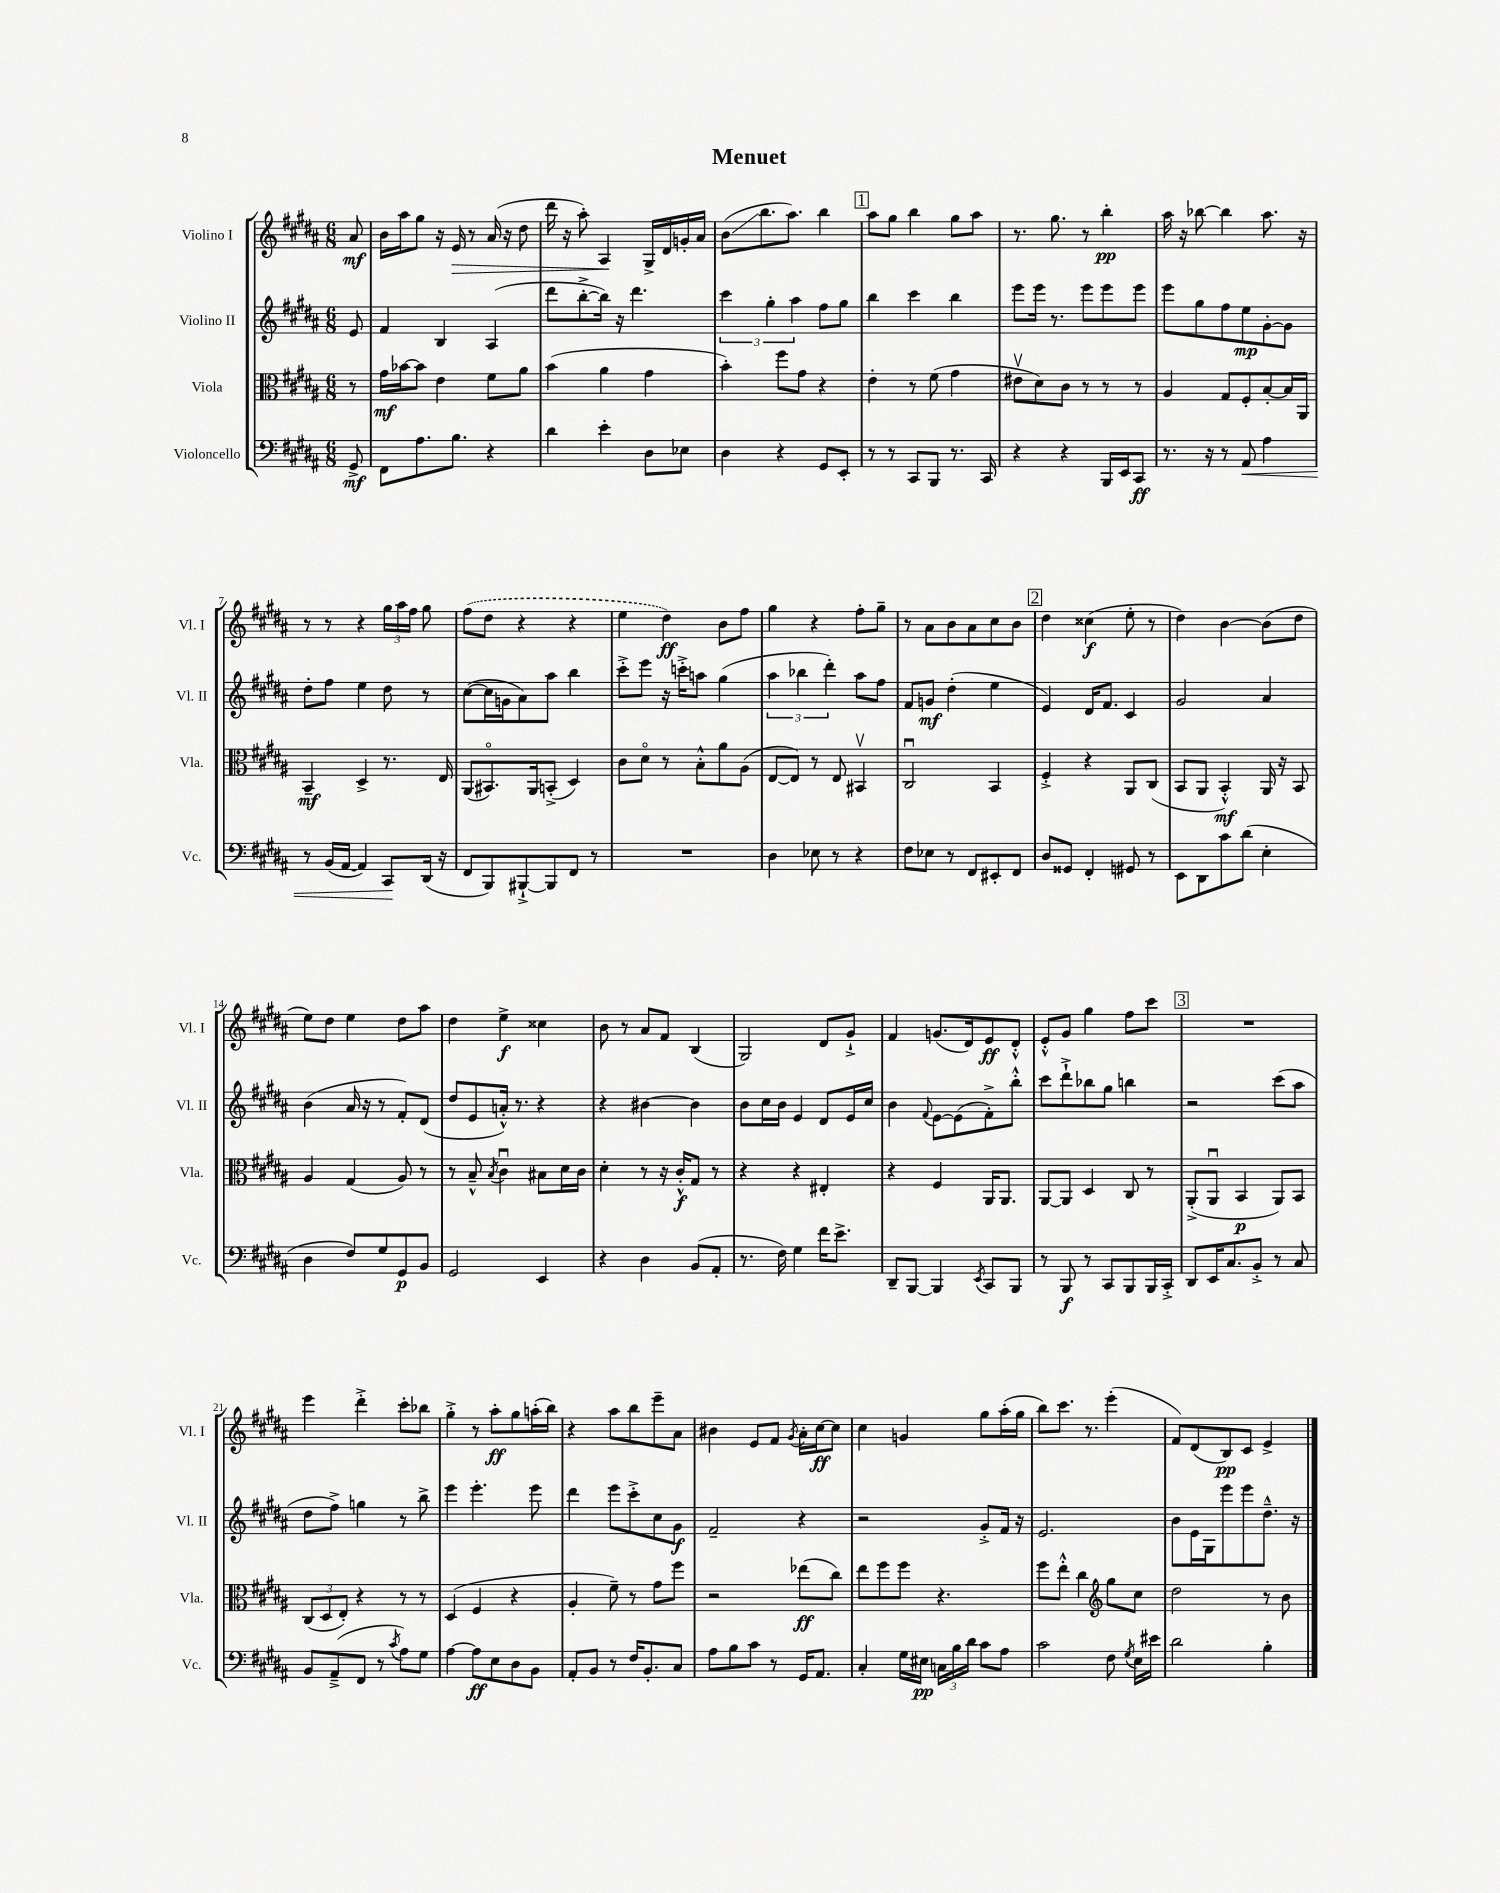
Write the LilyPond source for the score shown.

\header { title = "Menuet" }
<<
\new StaffGroup <<
\new Staff = "s0" \with { instrumentName = "Violino I" shortInstrumentName = "Vl. I" } {
    \clef treble \key b \major \numericTimeSignature \time 6/8 \partial 8
    \autoBeamOff ais'8\mf |
    b'16[ ais''16 gis''8] r16 e'16\> r8 ais'16( r16 dis''8 |
    dis'''16 r16 ais''8-.) ais4\! gis16[-> dis'16 g'16-. ais'16] |
    b'8[\glissando( b''8. ais''8.]) b''4 |
    \mark \markup { \box "1" } ais''8[ gis''8] b''4 gis''8[ ais''8] |
    r8. gis''8. r8 b''4-.\pp |
    ais''16 r16 bes''8~ bes''4 ais''8. r16 |
    r8 r8 r4 \tuplet 3/2 { gis''16[ ais''16 fis''16] } gis''8 |
    \once \slurDashed fis''8[( dis''8] r4 r4 |
    e''4 dis''4\ff) b'8[ fis''8] |
    gis''4 r4 fis''8[-. gis''8]-- |
    r8 ais'8[ b'8 ais'8 cis''8 b'8] |
    \mark \markup { \box "2" } dis''4 cisis''4\f( e''8-. r8 |
    dis''4) b'4~ b'8[( dis''8] |
    e''8[) dis''8] e''4 dis''8[ ais''8] |
    dis''4 e''4->\f cisis''4 |
    b'8 r8 ais'8[ fis'8] b4( |
    gis2) dis'8[ gis'8]-!-> |
    fis'4 g'8.[( dis'16) e'8\ff dis'8]-.-^ |
    e'8[-.-^ gis'8] gis''4 fis''8[ cis'''8] |
    \mark \markup { \box "3" } R2. |
    e'''4 dis'''4-.-> cis'''8[-. bes''8] |
    gis''4-.-> r8 ais''8[-.\ff gis''8 a''16-.( b''16]) |
    r4 ais''8[ b''8 e'''8-- ais'8] |
    bis'4 e'8[ fis'8] \acciaccatura { gis'8 } ais'16[-. cis''16~\ff cis''8] |
    cis''4 g'4 gis''8[ ais''16-.( gis''16] |
    b''8[) cis'''8.] r8. e'''4-.( |
    fis'8[) dis'8( b8\pp) cis'8] e'4-> \bar "|." |
}
\new Staff = "s1" \with { instrumentName = "Violino II" shortInstrumentName = "Vl. II" } {
    \clef treble \key b \major \numericTimeSignature \time 6/8 \partial 8
    \autoBeamOff e'8 |
    fis'4 b4 ais4( |
    dis'''8[ b''8~-.-> b''16]) r16 dis'''4. |
    \tuplet 3/2 { cis'''4 gis''4-. ais''4 } fis''8[ gis''8] |
    \mark \markup { \box "1" } b''4 cis'''4 b''4 |
    e'''8[ e'''16] r8. e'''8[ e'''8 e'''8] |
    e'''8[ gis''8 fis''8 e''8\mp gis'8~-. gis'8] |
    dis''8[-. fis''8] e''4 dis''8 r8 |
    cis''8[~( cis''16 g'16 ais'8) ais''8] b''4 |
    cis'''8[-.-> e'''8] r16 c'''16[-.-> a''8] gis''4( |
    \tuplet 3/2 { ais''4 bes''4 dis'''4-.) } ais''8[ fis''8] |
    fis'8[ g'8]\mf dis''4-.( e''4 |
    \mark \markup { \box "2" } e'4) dis'16[ fis'8.] cis'4 |
    gis'2 ais'4 |
    b'4( ais'16 r16 r8 fis'8[-.) dis'8]( |
    dis''8[ e'8 a'16]-.-^) r8. r4 |
    r4 bis'4~ bis'4 |
    b'8[ cis''16 b'16] e'4 dis'8[ e'16 cis''16] |
    b'4 \appoggiatura { fis'8 } e'8[~ e'8( fis'8-.->) b''8]-.-^ |
    cis'''8[ dis'''8-!-> bes''8 gis''8] b''4 |
    \mark \markup { \box "3" } r2 cis'''8[( ais''8] |
    dis''8[ fis''8]->) g''4 r8 b''8-> |
    e'''4 e'''4.-. e'''8 |
    dis'''4 e'''8[ cis'''8-.-> cis''8 gis'8]\f |
    fis'2-- r4 |
    r2 gis'8[-.-> fis'16] r16 |
    e'2. |
    b'8[ e'16 gis16 e'''8 e'''8 dis''8.]---^ r16 \bar "|." |
}
\new Staff = "s2" \with { instrumentName = "Viola" shortInstrumentName = "Vla." } {
    \clef alto \key b \major \numericTimeSignature \time 6/8 \partial 8
    \autoBeamOff r8 |
    gis'16[\mf bes'16~ bes'8] e'4 fis'8[ ais'8] |
    b'4( ais'4 gis'4 |
    b'4-.) fis''8[ gis'8] r4 |
    \mark \markup { \box "1" } e'4-. r8 fis'8( gis'4 |
    eis'8[\upbow dis'8) cis'8] r8 r8 r8 |
    ais4 gis8[ fis8-. b8~-. b16 ais,16] |
    b,4--\mf dis4-> r8. e16 |
    ais,8[( bis,8.\flageolet) ais,16 b,8]-.->( dis4) |
    cis'8[ dis'8]\flageolet r8 b8[-.-^ ais'8 ais8]( |
    e8[~ e8]) r8 e8 bis,4\upbow |
    cis2\downbow b,4 |
    \mark \markup { \box "2" } fis4-.-> r4 ais,8[ cis8]( |
    b,8[ ais,8] b,4-.-^\mf) ais,16 r16 b,8 |
    ais4 gis4( ais8) r8 |
    r8 b8---^ \acciaccatura { b8 } cis'4\downbow bis8[ dis'16 cis'16] |
    dis'4-. r8 r16 cis'16[-.-^\f gis8] r8 |
    r4 r4 eis4-. |
    r4 fis4 ais,16[ ais,8.] |
    ais,8[~ ais,8] dis4 cis8 r8 |
    \mark \markup { \box "3" } ais,8[-.->( ais,8]\downbow b,4\p ais,8[) b,8] |
    \tuplet 3/2 { cis8[( dis8 e8]-.) } r4 r8 r8 |
    dis4( fis4 r4 |
    ais4-. fis'8--) r8 gis'8[ fis''8] |
    r2 ees''8[\ff( cis''8]) |
    e''8[ fis''8 fis''8] r4. |
    fis''8[ e''8]-.-^ cis''4 \clef treble gis''8[ cis''8] |
    dis''2 r8 b'8 \bar "|." |
}
\new Staff = "s3" \with { instrumentName = "Violoncello" shortInstrumentName = "Vc." } {
    \clef bass \key b \major \numericTimeSignature \time 6/8 \partial 8
    \autoBeamOff gis,8->\mf |
    fis,8[ ais8. b8.] r4 |
    dis'4 e'4-. dis8[ ees8] |
    dis4 r4 gis,8[ e,8]-. |
    \mark \markup { \box "1" } r8 r8 cis,8[ b,,8] r8. cis,16 |
    r4 r4 b,,16[ e,16 cis,8]\ff |
    r8. r16 r8 ais,8\< ais4 |
    r8 b,16[( ais,16]~ ais,4) cis,8[\! dis,16]( r16 |
    fis,8[ b,,8) bis,,8~-!-> bis,,8 fis,8] r8 |
    R2. |
    dis4 ees8 r8 r4 |
    fis8[ ees8] r8 fis,8[ eis,8-. fis,8] |
    \mark \markup { \box "2" } dis8[ gisis,8] fis,4-. gis,8 r8 |
    e,8[ dis,8 cis'8 dis'8]( e4-. |
    dis4 fis8[) gis8 gis,8\p b,8] |
    gis,2 e,4 |
    r4 dis4 b,8[( ais,8]-. |
    r8. fis16) gis4 fis'16[ e'8.]-> |
    dis,8[-- b,,8]~ b,,4 \acciaccatura { e,8 } cis,8[ b,,8] |
    r8 b,,8\f r8 cis,8[ b,,8 b,,16 cis,16]-.-> |
    \mark \markup { \box "3" } dis,8[ e,16 cis8. b,8]-.-> r8 cis8 |
    b,8[ ais,8--->( fis,8] r8 \acciaccatura { cis'8 } ais8[) gis8] |
    ais4~ ais8[\ff e8 dis8 b,8] |
    ais,8[-. b,8] r8 fis16[ b,8.-. cis8] |
    ais8[ b8 cis'8] r8 gis,16[ ais,8.] |
    cis4-. gis16[ eis16]\pp \tuplet 3/2 { c16[ b16 dis'16] } cis'8[ ais8] |
    cis'2 fis8 \acciaccatura { gis8 } e16[ eis'16] |
    dis'2 b4-. \bar "|." |
}
>>
>>
